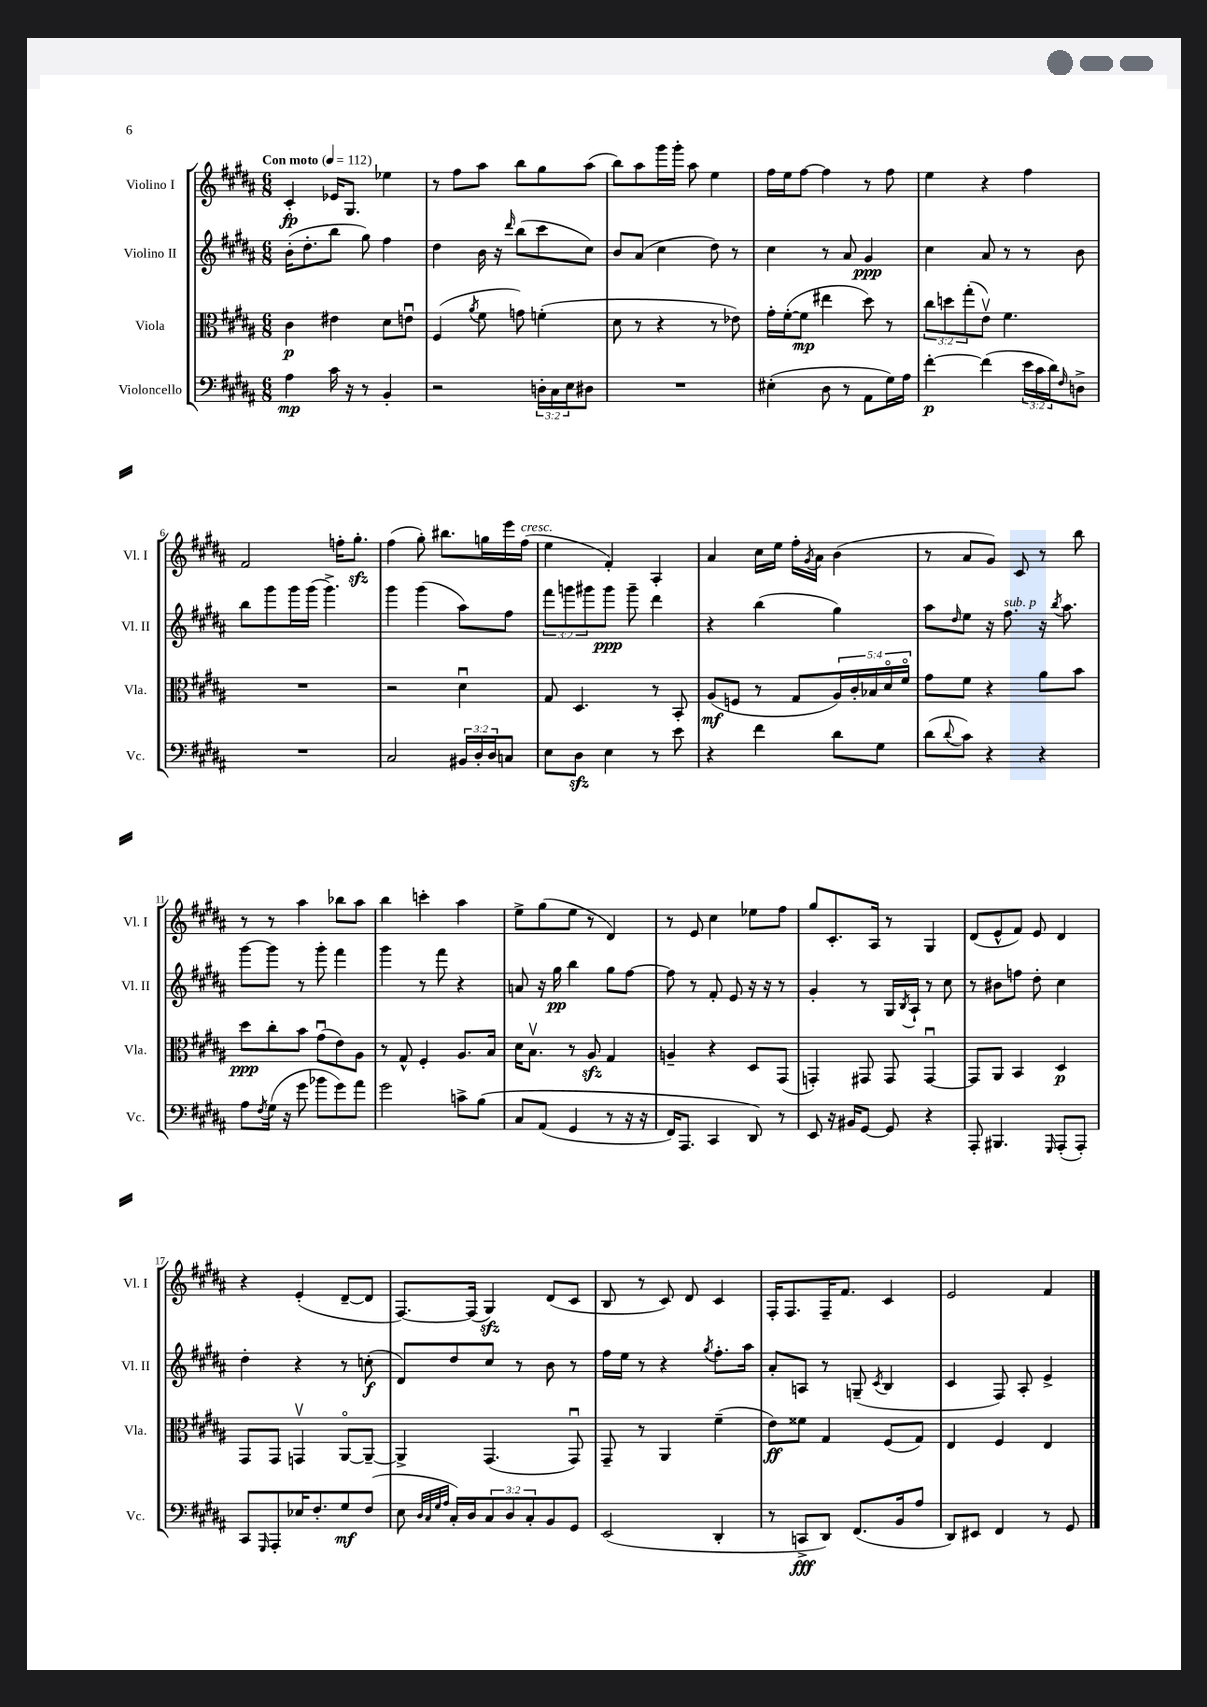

**kern	**kern	**kern	**kern
*staff4	*staff3	*staff2	*staff1
*clefF4	*clefC3	*clefG2	*clefG2
*k[f#c#g#d#a#]	*k[f#c#g#d#a#]	*k[f#c#g#d#a#]	*k[f#c#g#d#a#]
*M6/8	*M6/8	*M6/8	*M6/8
*MM112	*MM112	*MM112	*MM112
4A#\	4c#\	(16b'\LK	4c#'/
.	.	8.dd#'\	.
16c#\	4e#\	8bb\J	16e-/LK
16r	.	.	8.G#/J
8r	.	8gg#\)	.
4BB'/	8d#\L	4ff#\	4ee-\
.	8eu\J	.	.
=	=	=	=
2r	(4F#/	4dd#\	8r
.	.	.	8ff#\L
.	8qa#/	.	.
.	8f#\	16b\	8aa#\J
.	.	16r	.
.	.	16qqddd#/	.
.	8g\)	(8bb\L	8bb\L
24D'\LL	(4f'\	8ccc#\	8gg#\
24C#\	.	.	.
24E\J	.	.	.
8D#\J	.	8cc#\J)	(8aa#\J
=	=	=	=
2.r	8d#\	8b/L	8bb\L)
.	8r	(8a#/J	8aa#\
.	4r	4cc#\	16ggg#\L
.	.	.	16ggg#'\JJ
.	.	.	8aa#\
.	8r	8dd#\)	4ee\
.	8e-\)	8r	.
=	=	=	=
(4E#'\	16g#'\LL	4cc#\	16ff#\LL
.	([16f#'\J	.	16ee\J
.	8f#\]J	.	[8ff#\J
8D#\	4ee#\	8r	4ff#\]
8r	.	8a#/	.
8AA#\L	8dd#\)	4g#/	8r
16G#\L)	8r	.	8ff#\
16A#\JJ	.	.	.
=	=	=	=
[4f#'\	12cc#\L	4cc#\	4ee\
.	12dd\	.	.
.	(12gg#'\	.	.
(4f#\]	8ev\J)	8a#/	4r
.	4.f#\	8r	.
24e\LL	.	8r	4ff#\
24c#\	.	.	.
24d#\J)	.	.	.
16qqF#/	.	.	.
8D^\J	.	8b\	.
=	=	=	=
2.r	2.r	8bb\L	2f#/
.	.	8ggg#\	.
.	.	16ggg#\L	.
.	.	(16ggg#\JJ	.
.	.	4.ggg#^\)	.
.	.	.	16ff'\LK
.	.	.	8.gg#'\J
=	=	=	=
2C#/	2r	4ggg#\	(4ff#\
.	.	(4ggg#\	8gg#'\)
.	.	.	8.bb#\L
24BB#/LL	4d#u\	8aa#\L)	.
24D#'/	.	.	.
.	.	.	16gg\L
24D#/J	.	.	.
8C/J	.	8ff#\J	16eee\
.	.	.	(16ff#\JJ
=	=	=	=
8E\L	8G#/	12fff#\L	4ee\
.	.	12ggg\	.
8D#\J	4.D#/	.	.
.	.	12ggg#\	.
4E\	.	8ggg#\J	4f#'/)
.	.	8ggg#~\	.
8r	8r	4ddd#\	4A#'/
8e\	8BB'/	.	.
=	=	=	=
4r	(8A#/L	4r	4a#/
.	8F/J	.	.
4f#\	8r	(4bb\	16cc#\LL
.	.	.	16ee\JJ
.	8G#/L	.	16ff#'\LL
.	.	.	8qg#/
.	.	.	16a#\JJ
8d#\L	20A#/L)	4gg#\)	(4b\
.	20c#'/	.	.
.	20B-/	.	.
8G#\J	.	.	.
.	20d#o/	.	.
.	20f#o/JJ	.	.
=	=	=	=
(8d#\L	8g#\L	8aa#\L	8r
8qqd#/	.	16qqdd#/	.
8c#\J)	8f#\J	8ee\J	8a#/L
4r	4r	16r	8g#/J)
.	.	8.ff#\	.
.	.	.	8c#/
4r	8a#\L	16r	8r
.	.	8qbb/	.
.	.	8.aa#\	.
.	8b\J	.	8bb\
=	=	=	=
8A#\L	8dd#\L	[8ggg#\L	8r
8qF#/	.	.	.
(16G#\Jk	8cc#'\	8ggg#\]J	8r
16r	.	.	.
8g#\	8b\J	8r	4aa#\
8b-\L	(8g#u\L	8ggg#'\	.
8g#\)	8e\)	4fff#\	8bb-\L
8a#\J	8A#\J	.	8aa#\J
=	=	=	=
2g#\	8r	4ggg#\	4bb\
.	8G#^^/	.	.
.	4F#'/	8r	4ccc'\
.	.	8fff#\	.
8c^\L	8.A#/L	4r	4aa#\
&(8B\J	.	.	.
.	16B/Jk	.	.
=	=	=	=
8C#/L	16d#\LK	8a/	8ee^\L
.	8.Bv\J	.	.
(8AA#/J	.	16r	(8gg#\
.	.	16gg#\	.
4GG#/	8r	4bb\	8ee\J
.	8A#/	.	8r
8r	4G#/	8gg#\L	4d#/)
16r	.	[8ff#\J	.
16r	.	.	.
=	=	=	=
16FF#/LK)	4A~/	8ff#\]	8r
8.AAA#/J	.	.	.
.	.	8r	8e/
4CC#/	4r	8f#'/	4cc#\
.	.	8e/	.
8DD#/&)	8D#/L	16r	8ee-\L
.	.	16r	.
8r	(8GG#/J	8r	8ff#\J
=	=	=	=
8EE/	4GG'/)	4g#'/	8gg#/L
16r	.	.	8.c#'/
16BB#/LK	.	.	.
[8GG#/J	8GG#/	8r	.
.	.	.	16A#/Jk
8GG#/]	8GG#/	16G#/LL	8r
.	.	8qB/	.
.	.	16A#`/JJ	.
4r	[4GG#u/	8r	4G#/
.	.	8cc#\	.
=	=	=	=
8AAA#'/	8GG#/]L	8r	(8d#/L
4.BBB#/	8AA#/J	8b#\L	8e^^/
.	4BB/	8ff\J	8f#/J)
.	.	8dd#'\	8e/
16qqGGG#/	.	.	.
(8AAA#'/L	4D#/	4cc#\	4d#/
8AAA#'/J)	.	.	.
=	=	=	=
8CC#/L	8GG#/L	4dd#'\	4r
16qqGGG#/	.	.	.
8AAA#'/	8GG#/J	.	.
16E-/K	4GGv/	4r	(4e'/
8.F#'/	.	.	.
8G#/	[8AA#o/L	8r	[8d#~/L
(8F#/J	8AA#~/_J	(8cc'\	8d#/]J
=	=	=	=
8E\	4AA#^/]	8d#/L)	[8.F#/L)
32qqD#/LLL	.	.	.
32qqC#/	.	.	.
32qqG#/	.	.	.
32qqA#/JJJ	.	.	.
16C#'/LL)	.	8dd#/	.
16D#/J	.	.	(16F#/]Jk
12C#/	(4.GG#/	8cc#/J	4G#/)
12D#/	.	.	.
.	.	8r	.
12C#'/	.	.	.
8BB/	.	8b\	(8d#/L
8GG#/J	8GG#u/)	8r	8c#/J
=	=	=	=
(2EE/	8GG#~/	16ff#\LL	8B/
.	.	16ee\JJ	.
.	8r	8r	8r
.	4AA#/	4r	8c#/)
.	.	.	8d#/
.	.	8qgg#/	.
4DD#'/	(4f#~\	8.ff#'\L	4c#/
.	.	16aa#\Jk	.
=	=	=	=
8r	8e\L)	8a#'/L	16F#'/LK
.	.	.	8.F#/
8CC^/L	8f##\J	8A/J	.
8DD#/J)	4G#/	8r	16F#~/K
.	.	.	8.f#/J
(8.FF#/L	.	(8G~/	.
.	.	8qc#/	.
.	(8F#/L	4B/	4c#/
16BB/k	.	.	.
8A#/J	8G#/J)	.	.
=	=	=	=
8DD#/L)	4E/	4c#/	2e/
8EE#/J	.	.	.
4FF#/	4F#/	8F#/)	.
.	.	8A#'/	.
8r	4E/	4e^/	4f#/
8GG#/	.	.	.
==	==	==	==
*-	*-	*-	*-
